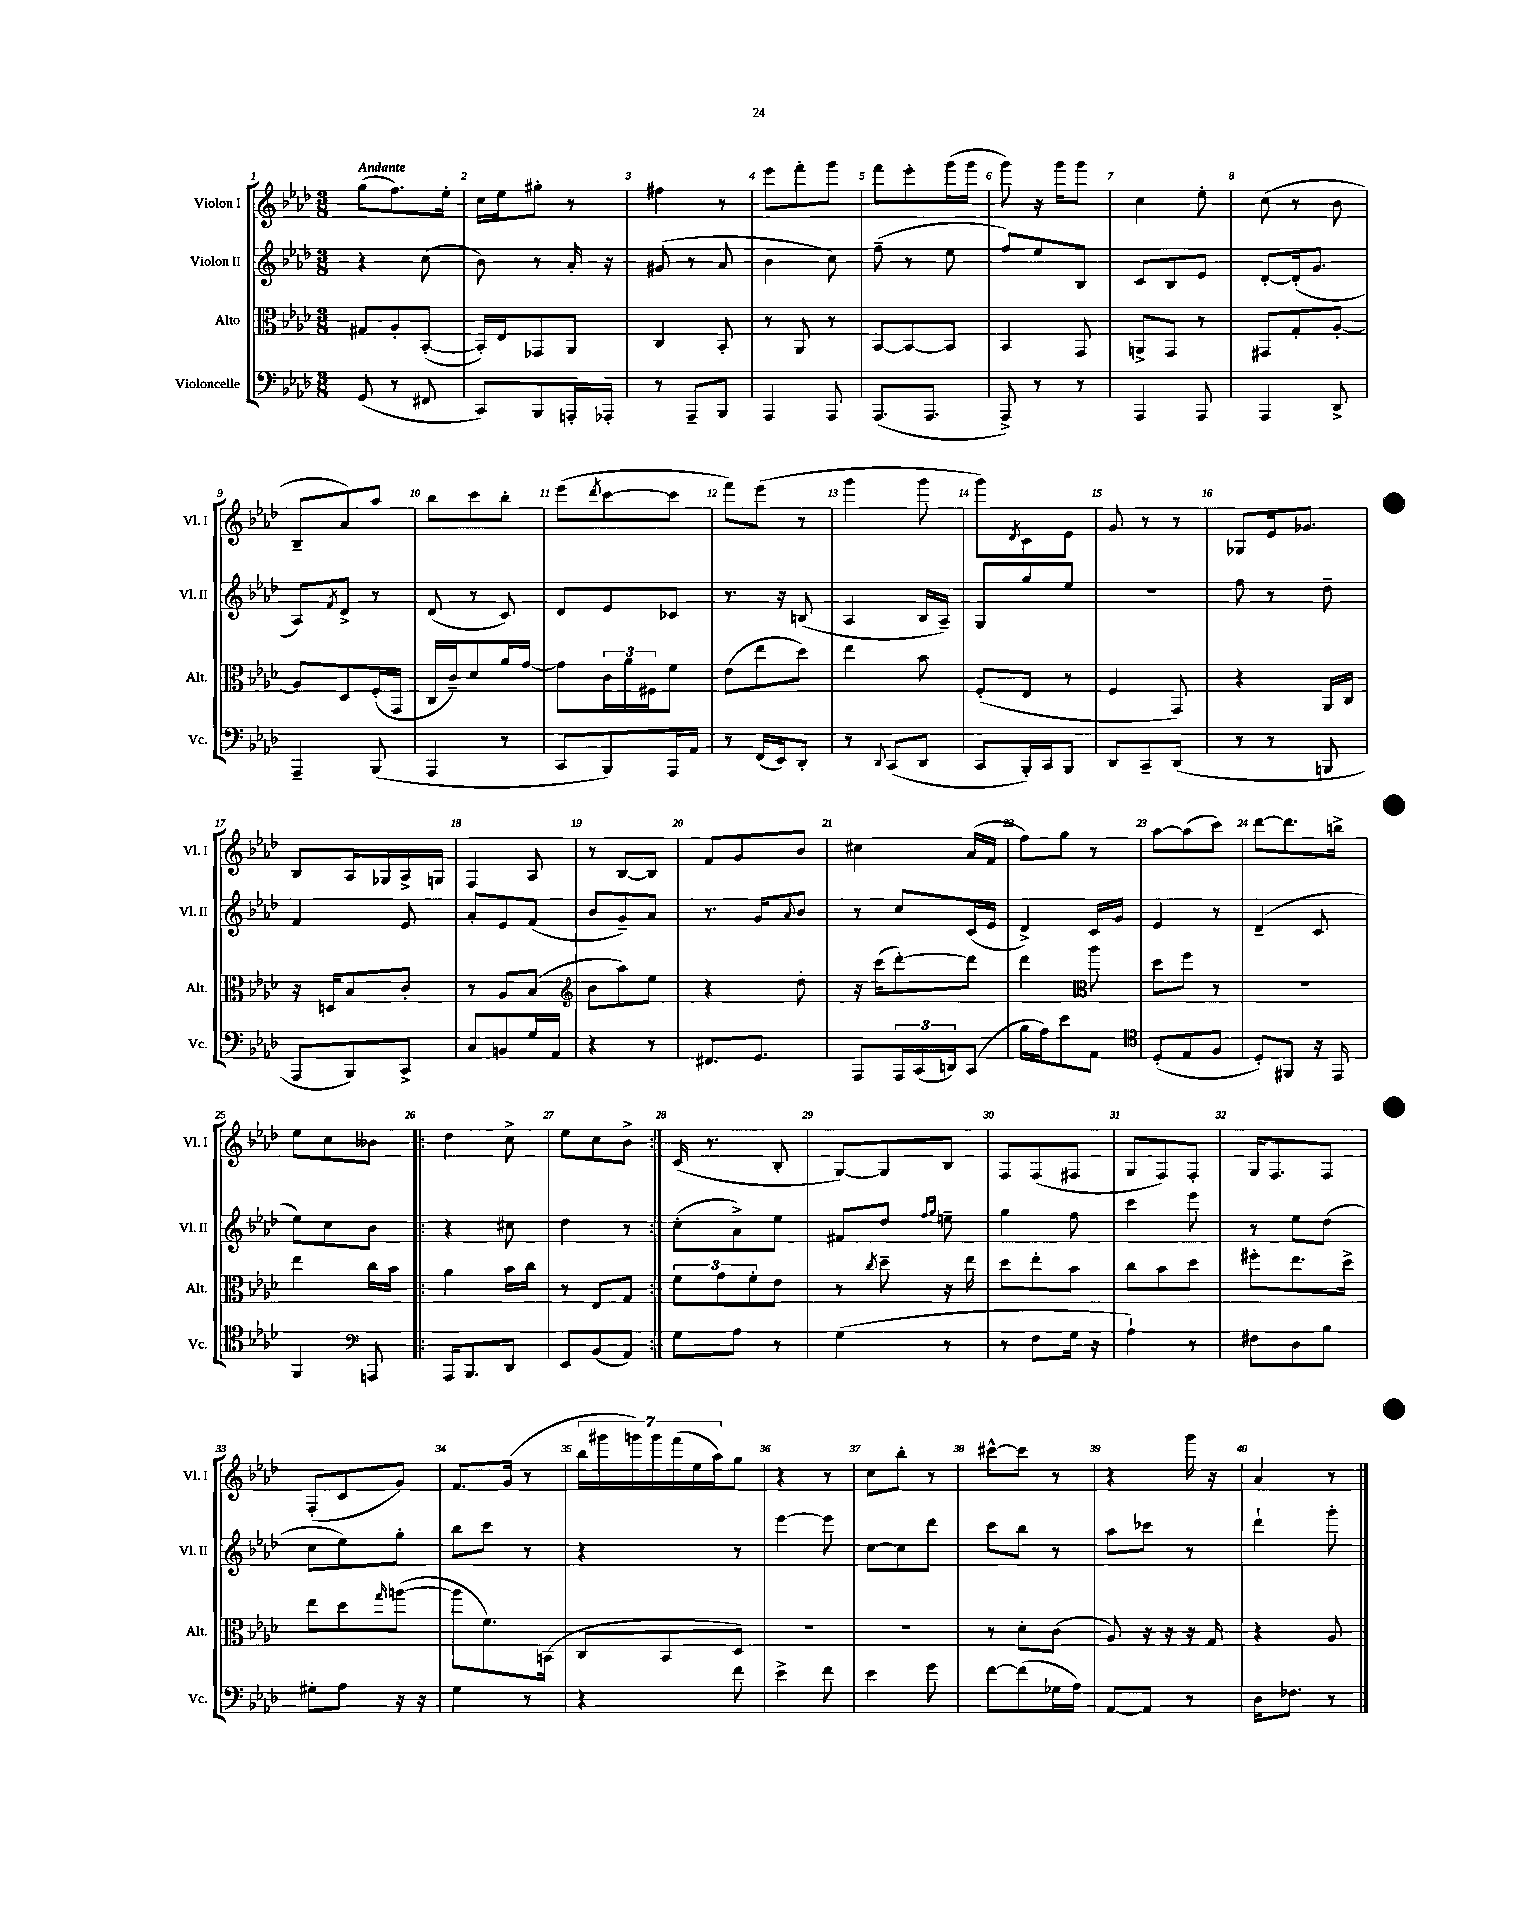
<<
\new StaffGroup <<
\new Staff = "s0" \with { instrumentName = "Violon I" shortInstrumentName = "Vl. I" } {
    \clef treble \key aes \major \numericTimeSignature \time 3/8 \tempo "Andante"
    g''8( f''8.) ees''16-. |
    c''16 ees''16 gis''8-. r8 |
    fis''4 r8 |
    ees'''8 f'''8-. g'''8 |
    f'''8 ees'''8-. g'''16( g'''16 |
    g'''8) r16 g'''16 g'''8 |
    c''4 ees''8-. |
    c''8( r8 bes'8 |
    bes8-- aes'8) aes''8 |
    bes''8 c'''8 bes''8-. |
    ees'''8( \acciaccatura { des'''8 } c'''8~ c'''8 |
    f'''8) ees'''8( r8 |
    g'''4 g'''8 |
    g'''8) \acciaccatura { des'8 } c'8 ees'8 |
    g'8 r8 r8 |
    ges8 ees'16 ges'8. |
    bes8 aes16 ges16 aes16-> g16 |
    f4 aes8 |
    r8 bes8~ bes8 |
    f'8 g'8 bes'8 |
    cis''4 aes'16( f'16 |
    f''8) g''8 r8 |
    aes''8~ aes''8( c'''8) |
    des'''8~ des'''8. b''16-> |
    ees''8 c''8 beses'8 |
    \repeat volta 2 { des''4 c''8-> |
    ees''8 c''8 bes'8-> | }
    c'16( r8. bes8-. |
    g8~) g8 bes8 |
    f8 f8( fis8 |
    g8 f8) f8-. |
    g16 f8. f8 |
    f8-.( c'8 g'8) |
    f'8. g'16( r8 |
    \tuplet 7/4 { bes''16 gis'''16 g'''16) g'''16 f'''16( ees''16 aes''16) } g''8 |
    r4 r8 |
    c''8 bes''8-. r8 |
    cis'''8~-^ cis'''8 r8 |
    r4 g'''16 r16 |
    aes'4 r8 \bar "|." |
}
\new Staff = "s1" \with { instrumentName = "Violon II" shortInstrumentName = "Vl. II" } {
    \clef treble \key aes \major \numericTimeSignature \time 3/8
    r4 c''8( |
    bes'8) r8 aes'16-. r16 |
    gis'8( r8 aes'8 |
    bes'4 c''8) |
    f''8--( r8 ees''8 |
    f''8) ees''8 bes8 |
    c'8 bes8 ees'8 |
    des'8~-. des'16-.( g'8. |
    aes8) \acciaccatura { f'8 } des'8-> r8 |
    des'8( r8 c'8) |
    des'8 ees'8 ces'8 |
    r8. r16 b8( |
    aes4 bes16 aes16--) |
    g8 g''8 ees''8 |
    R4. |
    f''8 r8 des''8-- |
    f'4 ees'8 |
    aes'8-. ees'8 f'8( |
    bes'8 g'8--) aes'8 |
    r8. g'16 \appoggiatura { aes'8 } bes'8 |
    r8 c''8 c'16( ees'16 |
    des'4->) c'16 g'16 |
    ees'4 r8 |
    des'4--( c'8 |
    ees''8) c''8 bes'8 |
    \repeat volta 2 { r4 cis''8 |
    des''4 r8 | }
    c''8-.( aes'8->) ees''8 |
    fis'8 des''8 \grace { f''16 g''16 } e''8-- |
    g''4 f''8 |
    c'''4 ees'''8 |
    r8 ees''8 des''8( |
    c''8 ees''8) g''8-. |
    bes''8 c'''8 r8 |
    r4 r8 |
    ees'''4~ ees'''8 |
    c''8~ c''8 des'''8 |
    c'''8 bes''8 r8 |
    aes''8 ces'''8 r8 |
    des'''4-! g'''8-. \bar "|." |
}
\new Staff = "s2" \with { instrumentName = "Alto" shortInstrumentName = "Alt." } {
    \clef alto \key aes \major \numericTimeSignature \time 3/8
    gis8 aes8-. bes,8~-.( |
    bes,16-.) ees16 ges,8 aes,8 |
    c4 bes,8-. |
    r8 aes,8 r8 |
    bes,8~ bes,8~ bes,8 |
    bes,4 g,8 |
    a,8-> g,8 r8 |
    gis,8 g8-. aes8~-. |
    aes8 des8 f16-.( g,16 |
    c16 c'16--) des'8 aes'16 g'16~ |
    g'8 \tuplet 3/2 { c'16 aes'16 fis16 } f'8 |
    ees'8( ees''8 des''8) |
    ees''4 bes'8 |
    f8-.( ees8 r8 |
    f4 g,8) |
    r4 aes,16 c16 |
    r16 d16 bes8 c'8-. |
    r8 aes8 bes8( |
    \clef treble bes'8 aes''8) ees''8 |
    r4 des''8-. |
    r16 c'''16( des'''8~-.) des'''8 |
    des'''4 \clef alto aes''8 |
    des''8 f''8 r8 |
    r4. |
    ees''4 c''16 bes'16 |
    \repeat volta 2 { aes'4 bes'16 c''16 |
    r8 ees8 g8 | }
    \tuplet 3/2 { f'8 g'8 f'8-. } ees'8 |
    r8 \acciaccatura { c''8 } des''8-- r16 ees''16 |
    des''8 ees''8-. bes'8 |
    c''8 bes'8 des''8 |
    fis''8-. ees''8. des''16-> |
    ees''8 des''8 \grace { g''16 } a''8~( |
    a''8 f'8.) b,16( |
    c8 bes,8 des8) |
    R4. |
    R4. |
    r8 des'8-. c'8( |
    aes8) r16 r16 r16 g16 |
    r4 aes8 \bar "|." |
}
\new Staff = "s3" \with { instrumentName = "Violoncelle" shortInstrumentName = "Vc." } {
    \clef bass \key aes \major \numericTimeSignature \time 3/8
    g,8( r8 fis,8 |
    c,8) bes,,8 a,,16-. aes,,16-. |
    r8 aes,,8-- bes,,8 |
    aes,,4 aes,,8 |
    aes,,8.( aes,,8. |
    aes,,8->) r8 r8 |
    aes,,4 aes,,8 |
    aes,,4 des,8-> |
    aes,,4-- bes,,8( |
    aes,,4 r8 |
    c,8 bes,,8) aes,,16 aes,16 |
    r8 f,16( ees,16) des,8-. |
    r8 \appoggiatura { des,8 } c,8( des,8 |
    c,8 bes,,16-.) c,16 bes,,8 |
    des,8 c,8-- des,8( |
    r8 r8 b,,8 |
    aes,,8 bes,,8) c,8-> |
    c8 b,8 g16 aes,16 |
    r4 r8 |
    fis,8. g,8. |
    aes,,8 \tuplet 3/2 { aes,,16 c,16( d,16) } c,8( |
    bes16 aes16) ees'8 aes,8 |
    \clef tenor des8-.( ees8 f8 |
    des8-.) fis,8 r16 ees,16 |
    f,4 \clef bass a,,8 |
    \repeat volta 2 { aes,,16 bes,,8. des,8 |
    ees,8 bes,8( aes,8) | }
    g8 aes8 r8 |
    g4( r8 |
    r8 f8 g16 r16 |
    aes4-!) r8 |
    fis8 des8 bes8 |
    gis8-. aes8 r16 r16 |
    g4 r8 |
    r4 f'8 |
    ees'4-> f'8 |
    ees'4 g'8 |
    f'8~ f'8( ges16 aes16) |
    aes,8~ aes,8 r8 |
    des16 fes8. r8 \bar "|." |
}
>>
>>
\layout { \context { \Score \override BarNumber.break-visibility = ##(#f #t #t) barNumberVisibility = #all-bar-numbers-visible } }
